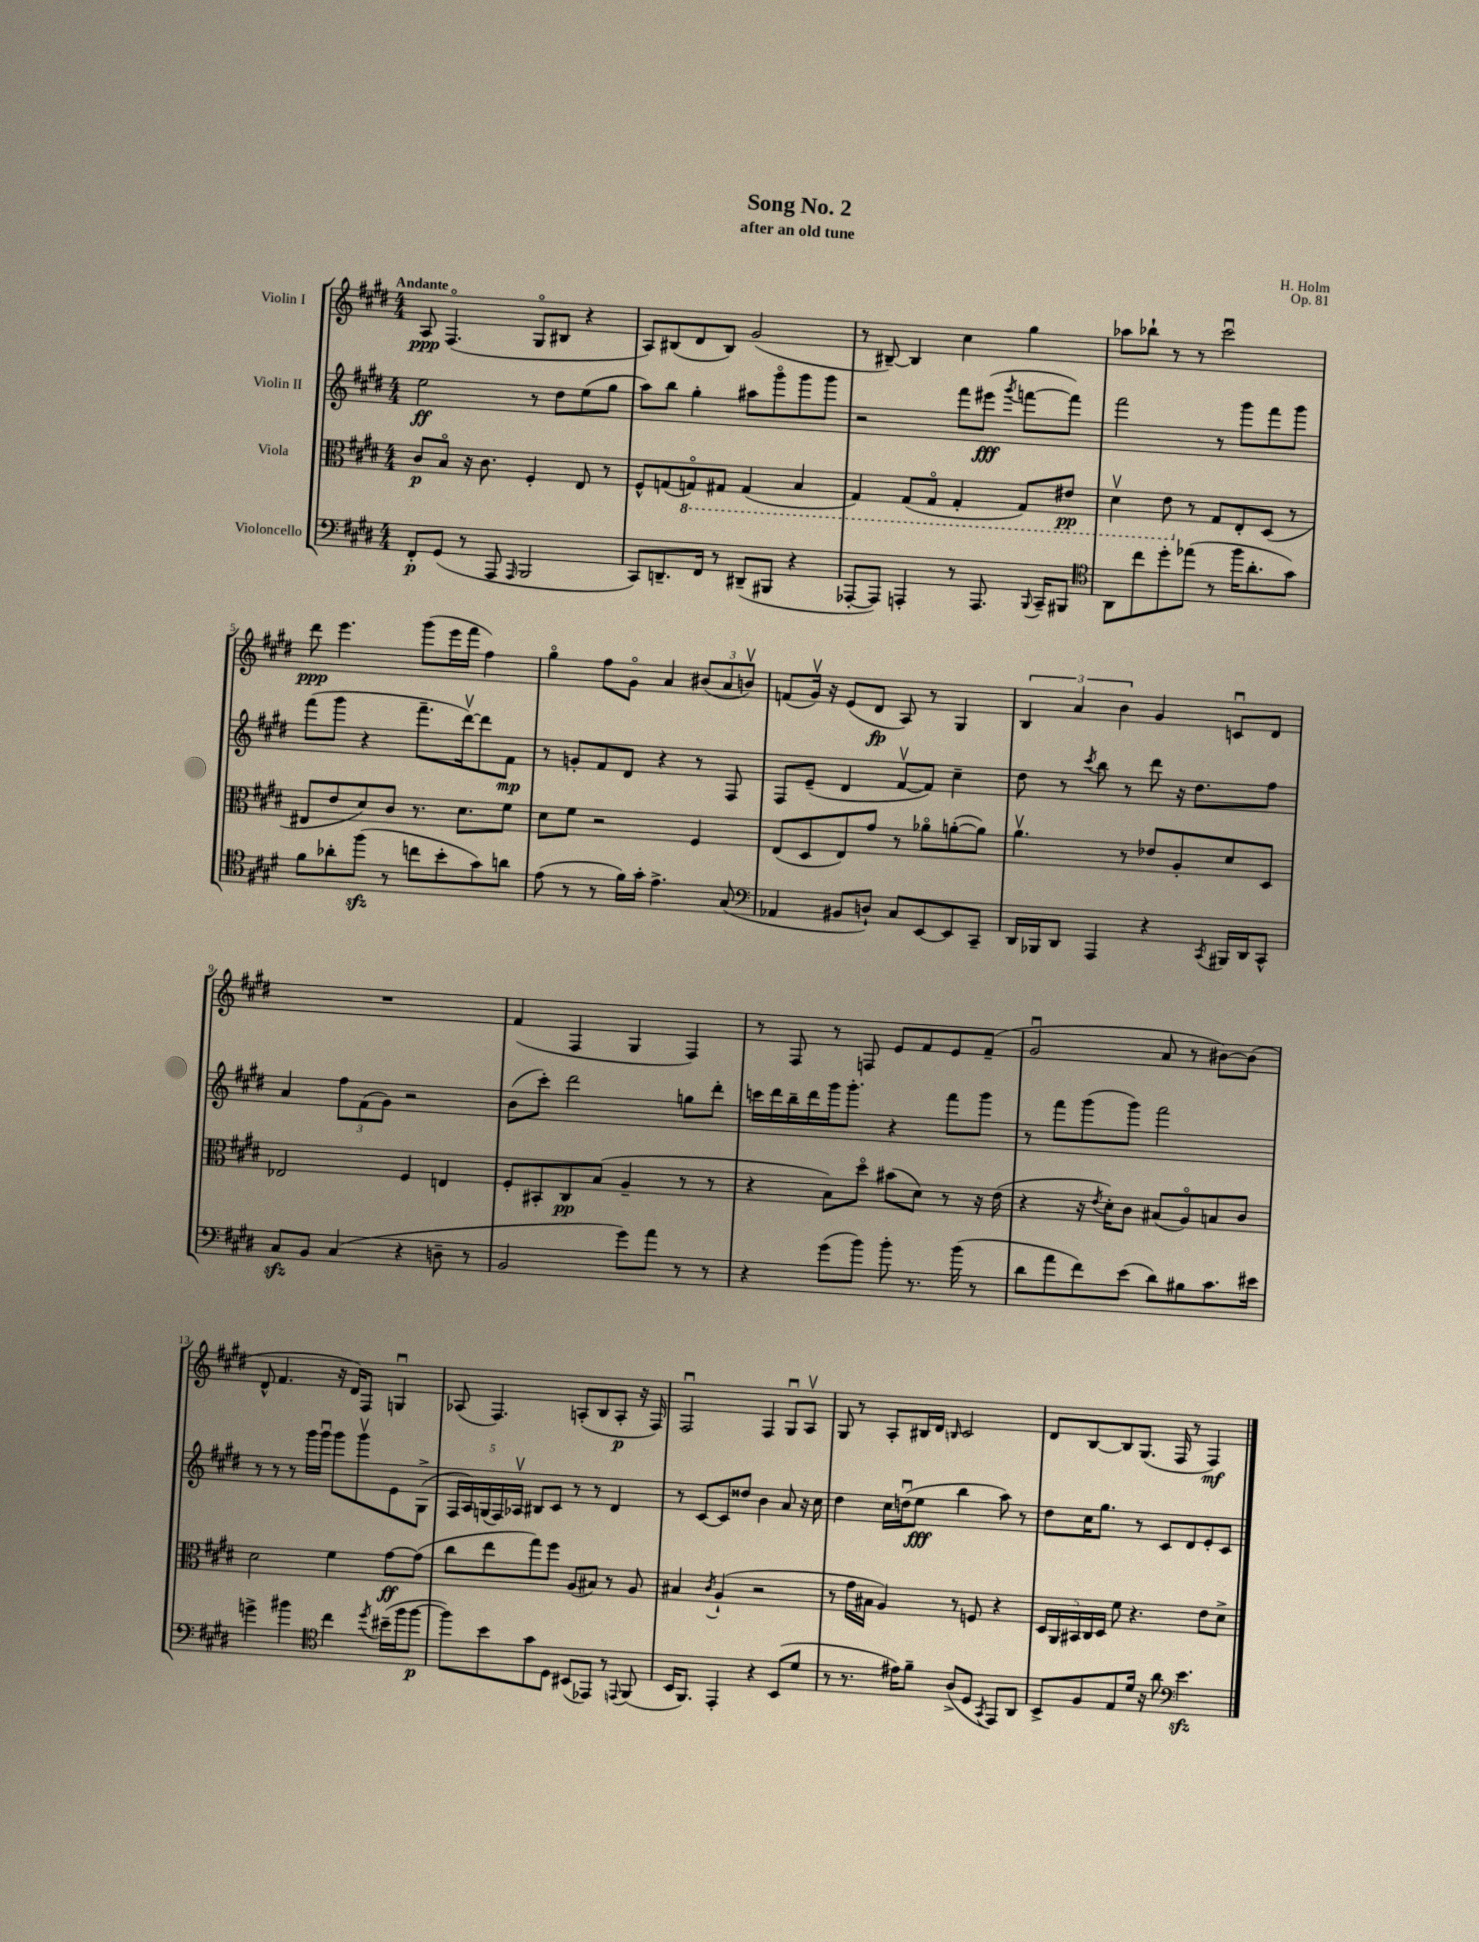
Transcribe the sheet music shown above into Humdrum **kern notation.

**kern	**kern	**kern	**kern
*staff4	*staff3	*staff2	*staff1
*clefF4	*clefC3	*clefG2	*clefG2
*k[f#c#g#d#]	*k[f#c#g#d#]	*k[f#c#g#d#]	*k[f#c#g#d#]
*M4/4	*M4/4	*M4/4	*M4/4
8FF#'	8c#	2ee	8A
(8GG#	8Bo	.	(4.F#o
8r	16r	.	.
.	8.c#	.	.
8AAA	.	.	.
16qqAAA	.	.	.
2BBB	4F#'	8r	8G#o
.	.	8dd#	8B#
.	8E	(8ee	4r
.	8r	8gg#	.
=	=	=	=
8CC#)	8F#^^	8aa)	8A)
8.DD~	(8G	8bb	(8B#
.	8GGo)	4gg#'	8d#
16FF#	.	.	.
8r	8GG#	.	8B#)
(8DD#~	(4GG#	8aa#	(2g#
8BBB#	.	8ggg#o	.
4r	4BB	8ggg#	.
.	.	8ggg#	.
=	=	=	=
[8AAA-'	4GG#)	2r	8r
8AAA-])	.	.	[8B#~)
4AAA'	(8GG#	.	4B#]
.	8GG#o	.	.
8r	4GG#'	8fff#	4cc#
8.AAA	.	(8eee#	.
.	.	8qggg#	.
.	8GG#)	[8fff	4gg#
8qqBBB	.	.	.
16CC#~	.	.	.
8BBB#	8E#	8fff])	.
=	=	=	=
*clefC4	*	*	*
8AA	4D#v	2fff#	8aa-
8cc#	.	.	8bb-`
8dd#'	8E	.	8r
(8ee-	8r	.	8r
8r	8G#	8r	2ccc#u
16ff#	8E'	8ggg#	.
8.a'	.	.	.
.	(8D#	8fff#	.
8g#)	8r	8ggg#	.
=	=	=	=
8f#	8E#	(8fff#	8ddd#
8a-'	8e	8ggg#	4.eee
(8ff#	8d#)	4r	.
8r	8c#	.	.
8cc	8.r	8.fff#~	(8ggg#
8b'	.	.	16eee
.	8.d#	[16ddd#v)	16fff#
8g#)	.	8ddd#]	4ff#)
8a	8f#	8f#	.
=	=	=	=
(8e	8d#	8r	4gg#o
8r	8f#	8g'	.
8r	2r	8f#	8ff#
16f#)	.	8d#	8g#o
16g#'	.	.	.
4.e^	.	4r	4a
.	4F#	8r	(12b#
.	.	.	12a
(8G#	.	8F#	.
.	.	.	12bv)
=	=	=	=
*clefF4	*	*	*
4AA-	(8E	8F#	(8f
.	8D#	(8e~	16g#v)
.	.	.	16r
8BB#	8E)	4d#	(8e
8D`)	8g#	.	8d#
8C#	8r	[8f#v	8A)
[8EE	8a-o	8f#])	8r
8EE]	([8a'	4cc#~	4G#
8CC#~	8a])	.	.
=	=	=	=
16DD#	4.av	8dd#	6B
16BBB-	.	.	.
8DD#	.	8r	.
.	.	.	6a
.	.	8qccc#	.
4AAA	.	8bb	.
.	.	.	6b
.	8r	8r	.
4r	8e-	8ddd#	4g#
.	8A'	16r	.
.	.	8.dd#	.
8qCC#	.	.	.
16BBB#	8d#	.	8cu
16DD#	.	.	.
8CC#^^	8D#	8ff#	8d#
=	=	=	=
8C#	2E-	4a	1r
8BB	.	.	.
(4C#	.	12ff#	.
.	.	(12f#	.
.	.	12g#)	.
4r	4F#	2r	.
8D~	4E	.	.
8r	.	.	.
=	=	=	=
2BB	8F#'	(8b	(4f#
.	8BB#'	8ccc#')	.
.	8C#	2ddd#	4F#
.	(8B	.	.
8g#)	4A~	.	4G#
8a	.	.	.
8r	8r	8gg	4F#)
8r	8r	8ddd#'	.
=	=	=	=
4r	4r	16ccc	8r
.	.	16ddd#	.
.	.	16bb~	8F#
.	.	16ddd#	.
(8g#	8B)	16ggg#	8r
.	.	8.ggg#'	.
8b)	8dd#o	.	8F
8b'	(8b#	4r	8e
8.r	8d#)	.	8f#
.	8r	8fff#	8e
(16b	.	.	.
8r	16r	8ggg#	(8f#~
.	(16e	.	.
=	=	=	=
8d#	4r	8r	2g#u
8a	.	8fff#	.
8f#)	16r	(8ggg#	.
.	8qe	.	.
.	16d#')	.	.
(8e	8c#	8ggg#)	.
8d#)	(8B#	2fff#	8a
8B#	8Ao)	.	8r
8.c#	8B	.	[8b#)
.	8c#	.	(8b#]
16e#	.	.	.
=	=	=	=
4g^	2d#	8r	8d#^^
.	.	8r	4.f#
4b#	.	8r	.
.	.	16ggg#	.
.	.	16ggg#u	.
*clefC4	*	*	*
4cc#	4f#	8ggg#	16r
.	.	.	16d#)
.	.	8ggg#v	8F#
8qdd#	.	.	.
(16b#~	[8g#	8e	4Gu
16ff#	.	.	.
[8ff#	(8g#]	(8G#^	.
=	=	=	=
8ff#])	8cc#	20F#	(8A-
.	.	20A)	.
.	.	(20G	.
8b	8ee	.	4.F#)
.	.	20F#)	.
.	.	20A-v	.
8g#	8gg#)	8B#	.
8D#	8ff#	8c#	.
(8BB#	(8A	8r	(8A'
8EE-)	8B#)	8r	8B
8r	8r	4d#	8A'
8qqEE	.	.	.
(8FF#	8A	.	16r
.	.	.	16F#)
=	=	=	=
16BB	4B#	8r	2F#u
8.FF#)	.	.	.
.	.	[8c#	.
.	8qc#	.	.
4EE'	(4A`	8c#]	.
.	.	8dd##	.
4r	2r	4b	4F#
(8BB	.	8a	8G#u
8d#	.	16r	8Av
.	.	16cc#	.
=	=	=	=
8r	8r	4dd#	8G#
8.r	16g#	.	8r
.	16B#	.	.
.	4A)	16cc#	8A'
16e#)	.	(16ddu	.
8f#~	.	8ee	16B#
.	.	.	16d#
.	.	.	16qqB
(8A^	8r	4bb	2c#
8D#	8F	.	.
8qGG#	.	.	.
8EE)	4r	8aa)	.
8AA	.	8r	.
=	=	=	=
8BB^	20D#	8dd#	8d#
.	20AA	.	.
.	20BB#	.	.
8F#	.	16cc#	[8B
.	20C#	.	.
.	.	8.gg#	.
.	20D#	.	.
8E	8f#	.	8B]
16d#	4.r	8r	(8.G#
16r	.	.	.
8a	.	8c#	.
.	.	.	16F#
*clefF4	*	*	*
4.e	.	8d#	8r
.	8e	8e'	4F#)
.	8d#^	8c#	.
==	==	==	==
*-	*-	*-	*-
